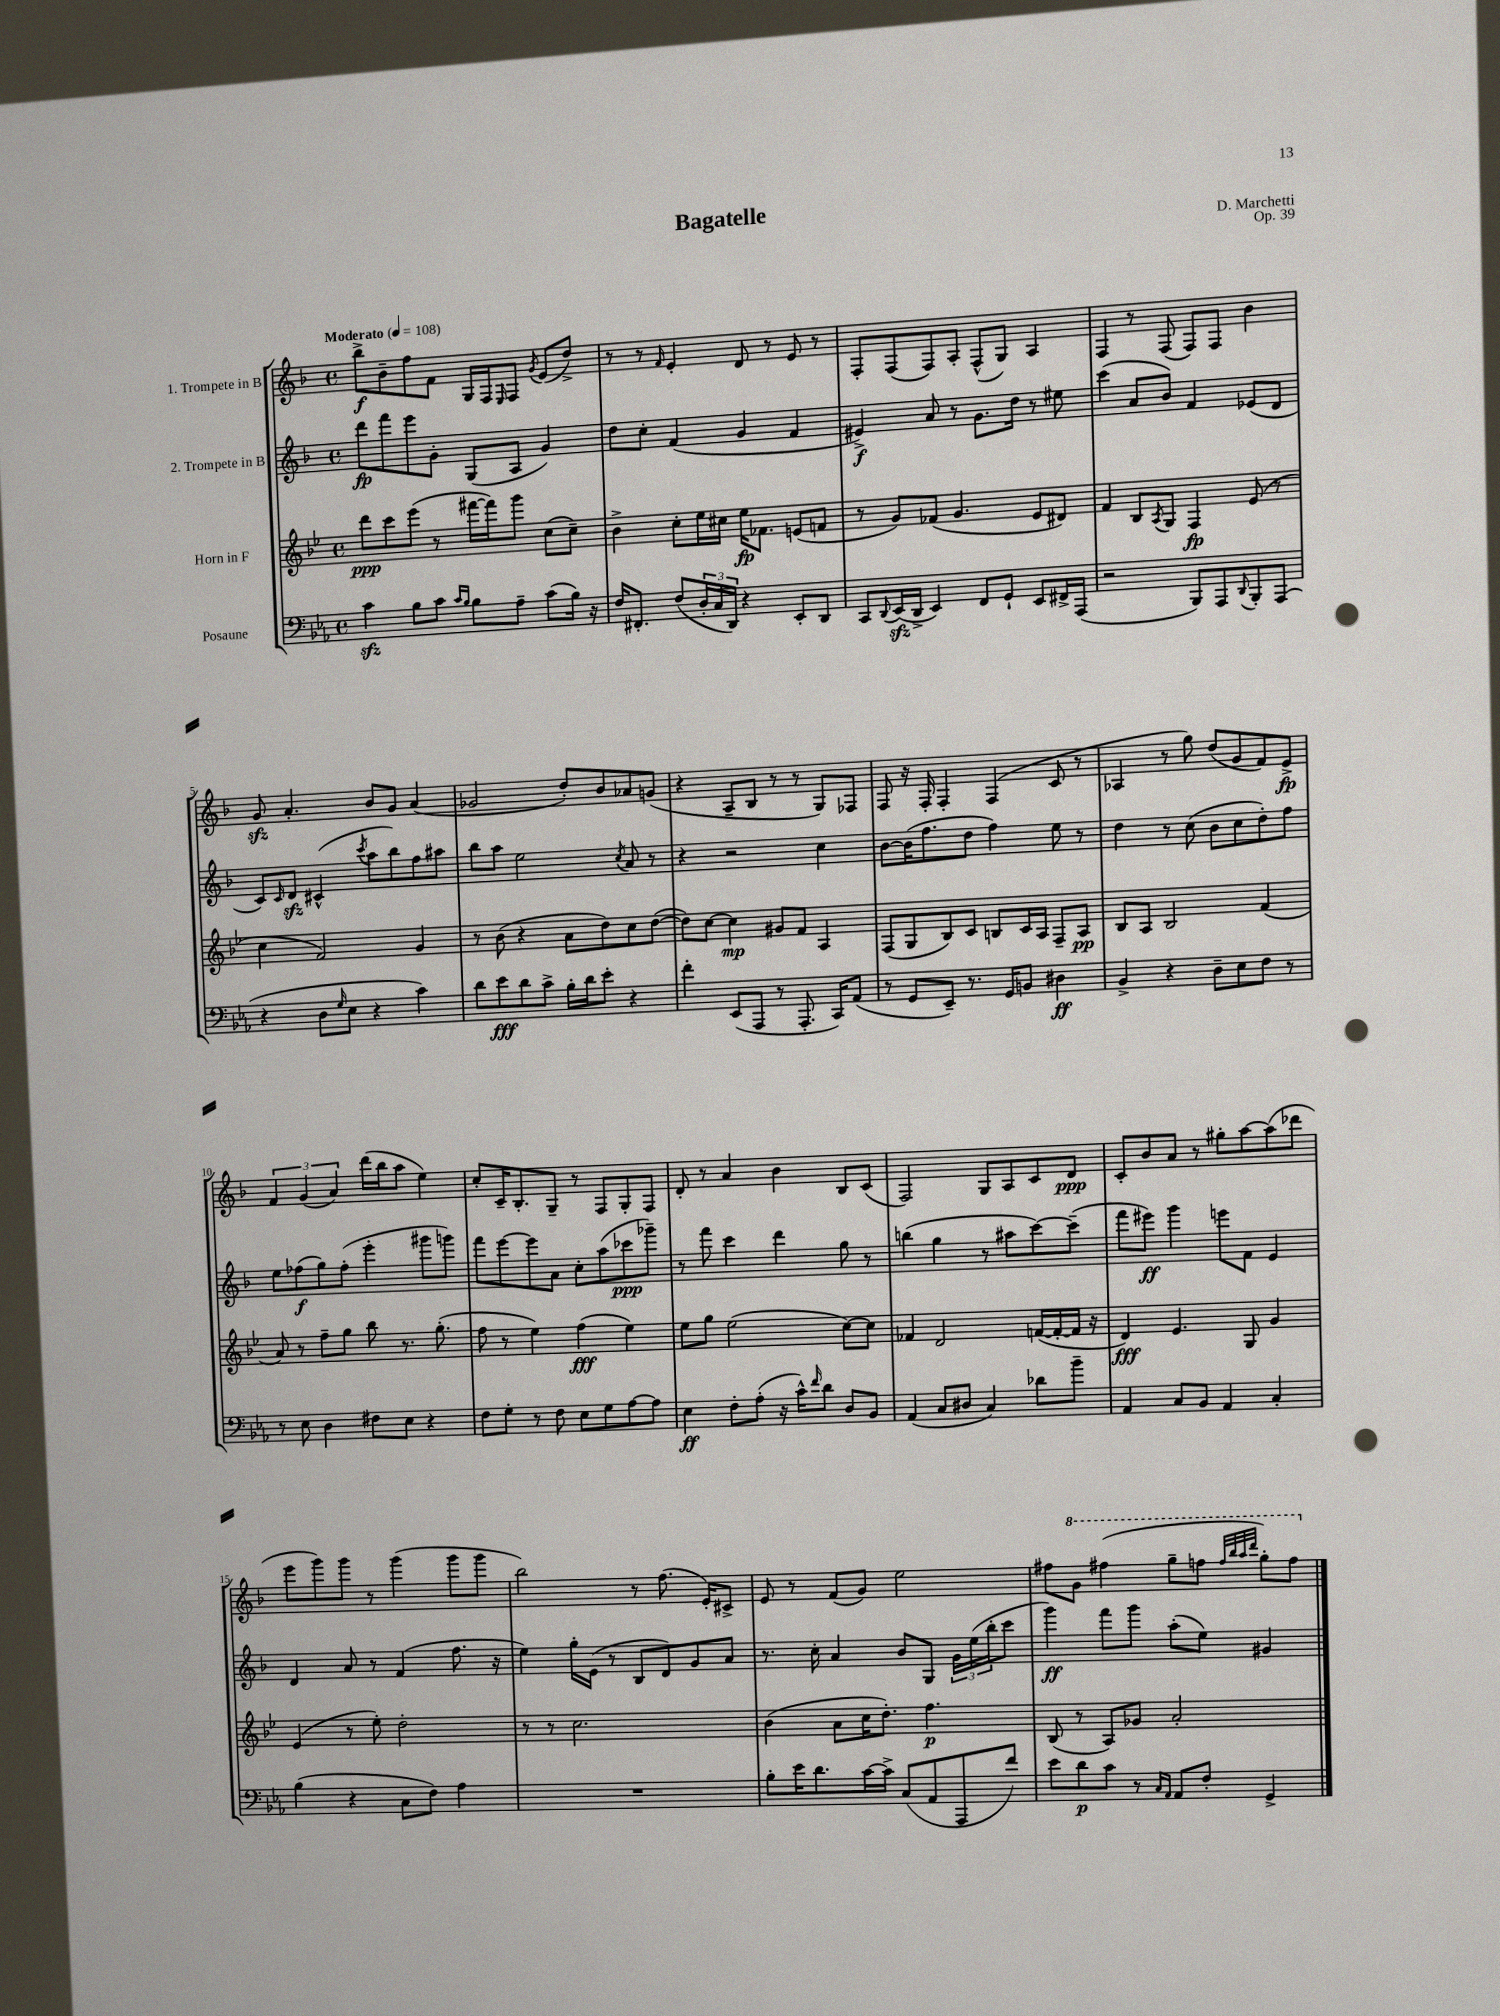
\header { title = "Bagatelle" composer = "D. Marchetti" opus = "Op. 39" }
<<
\new StaffGroup <<
\new Staff = "s0" \with { instrumentName = "1. Trompete in B" } {
    \clef treble \key f \major \defaultTimeSignature \time 4/4 \tempo "Moderato" 4 = 108
    bes''8->\f bes'8-- f''8 f'8 g16 f16 \grace { e16 } f8 \acciaccatura { g'8 } e'8( d''8->) |
    r8 r8 \grace { f'16 } e'4-. d'8 r8 e'8 r8 |
    f8-. f8( f8) a8-. f8-^( g8) a4 |
    f4 r8 f8( f8) f8 bes'4 |
    g'8\sfz a'4.-. bes'8 g'8 a'4( |
    ges'2 d''8-.) bes'8 aes'8 g'8( |
    r4 a8-- bes8 r8 r8 g8) fes8 |
    f8 r16 f16-. f4-. f4( c'8 r8 |
    aes4 r8 g''8) d''8( g'8 f'8) e'8->\fp |
    \tuplet 3/2 { f'4 g'4( a'4) } d'''16( bes''16 a''8 e''4) |
    c''8-. c'16-- bes8.-. g8-- r8 f8 g8-. f8 |
    d'8-. r8 a'4 bes'4 bes8 c'8( |
    f2) g8 a8 c'8 d'8\ppp |
    c'8-. bes'8 a'8 r8 gis''8-. a''8~ a''8( des'''8 |
    e'''8 g'''8) g'''8 r8 g'''4( g'''8 g'''8 |
    bes''2) r8 f''8.( e'16-.) cis'8-> |
    e'8 r8 f'8( g'8) e''2 |
    fis''8 \ottava #1 g''8 fis'''4( g'''8-- f'''8 \grace { f'''32 bes'''32 a'''32 d''''32 } g'''8-.) f'''8 \ottava #0 \bar "|." |
}
\new Staff = "s1" \with { instrumentName = "2. Trompete in B" } {
    \clef treble \key f \major \defaultTimeSignature \time 4/4
    d'''8\fp f'''8 e'''8 g'8-. g8( a8 g'4) |
    d''8 c''8-. f'4( g'4 f'4 |
    eis'4->\f) a'8 r8 g'8. d''16 r8 eis''8 |
    c'''4( a'8 bes'8) f'4 ees'8( d'8 |
    c'8) \grace { c'16 } d'8\sfz cis'4-^( \acciaccatura { c'''8 } a''8 bes''8) f''8 ais''8 |
    bes''8 a''8 e''2 \acciaccatura { c''8 } a'8 r8 |
    r4 r2 c''4 |
    bes'8~ bes'16( f''8. d''8 f''4) e''8 r8 |
    d''4 r8 c''8( bes'8 c''8 d''8-.) f''8 |
    e''8 fes''8\f( g''8) fes''8-.( e'''4-. gis'''8 g'''8) |
    f'''8 e'''8~ e'''8 a'8 c''8-. a''8( ces'''8\ppp ges'''8--) |
    r8 f'''8 c'''4 d'''4 g''8 r8 |
    b''4( g''4 r8 ais''8 c'''8~) c'''8--( |
    f'''8 eis'''8\ff) g'''4 e'''8 f'8 e'4 |
    d'4 a'8 r8 f'4( f''8. r16 |
    e''4) g''16-. e'16( r8 bes8 d'8) g'8 a'8 |
    r8. c''16-. a'4 bes'8 g8 \tuplet 3/2 { g'16 e''16( bes''16-. } c'''8 |
    g'''4\ff) f'''8 g'''8 a''8-.( e''8) gis'4 \bar "|." |
}
\new Staff = "s2" \with { instrumentName = "Horn in F" } {
    \clef treble \key bes \major \defaultTimeSignature \time 4/4
    d'''8\ppp c'''8 ees'''8( r8 fis'''16~ fis'''16) g'''8 c''8( c''8--) |
    bes'4-> c''8-. ees''16 cis''16 ees''16\fp fes'8. e'8( f'8 |
    r8 g'8) fes'8( g'4. ees'8 dis'8) |
    f'4 bes8 \acciaccatura { a8 } g8 f4\fp ees'8( r8 |
    c''4 f'2) g'4 |
    r8 bes'8( r4 a'8 d''8) c''8 d''8~( |
    d''8) c''8~ c''4\mp gis'8 f'8 a4 |
    f8( g8 bes8) c'8 b8 c'16 a16 f8-- a8\pp |
    bes8 a8 bes2 f'4( |
    a'8) r8 f''8-- g''8 bes''8 r8. g''8.-.( |
    f''8 r8 ees''4) f''4\fff( ees''4) |
    ees''8 g''8 ees''2( c''8~) c''8 |
    fes'4 d'2 f'16~( f'16~-. f'16 r16 |
    d'4\fff) ees'4. g8 g'4 |
    ees'4( r8 ees''8-.) d''2-. |
    r8 r8 c''2. |
    bes'4( a'8 c''16 d''8.-.) f''4.\p |
    bes8( r8 a8) ges'8 a'2-. \bar "|." |
}
\new Staff = "s3" \with { instrumentName = "Posaune" } {
    \clef bass \key ees \major \defaultTimeSignature \time 4/4
    c'4\sfz bes8 c'8 \grace { c'16 bes16 } bes8 aes8-- c'8( bes16) r16 |
    f16 fis,8.-. f8( \tuplet 3/2 { d16-. c16 d,16) } r4 ees,8-. d,8 |
    c,8 \appoggiatura { d,8 } ees,16\sfz( d,16-> ees,4) f,8 g,8-! ees,8 fis,16-> aes,,16( |
    r2 bes,,8) aes,,8 \appoggiatura { d,8 } bes,,8-. aes,,8( |
    r4 d8 \grace { g16 } ees8 r4 c'4) |
    d'8 ees'8\fff d'8 c'8-> bes16-. d'16 ees'8-. r4 |
    f'4-. ees,8( aes,,8 r8 aes,,8.-. c,16) aes,8( |
    r8 g,8 ees,8--) r8. g,16 b,8 dis4\ff |
    bes,4-> r4 d8-- ees8 f8 r8 |
    r8 ees8 d4 fis8 ees8 r4 |
    f8 g8-. r8 f8 ees8 g8 aes8~ aes8 |
    ees4\ff f8-. aes8-.( r16 c'16-^) \grace { f'16 } d'8 d8 bes,8 |
    aes,4( c8 dis8 c4) des'8 bes'8-- |
    aes,4 c8 bes,8 aes,4 c4-. |
    bes4( r4 c8 f8) aes4 |
    R1 |
    bes8-. ees'16 d'8. c'16~ c'16-> c8( aes,8 aes,,8 f'8) |
    ees'8 d'8\p c'8 r8 \grace { c16 aes,16 } aes,8 f8-. g,4-> \bar "|." |
}
>>
>>
